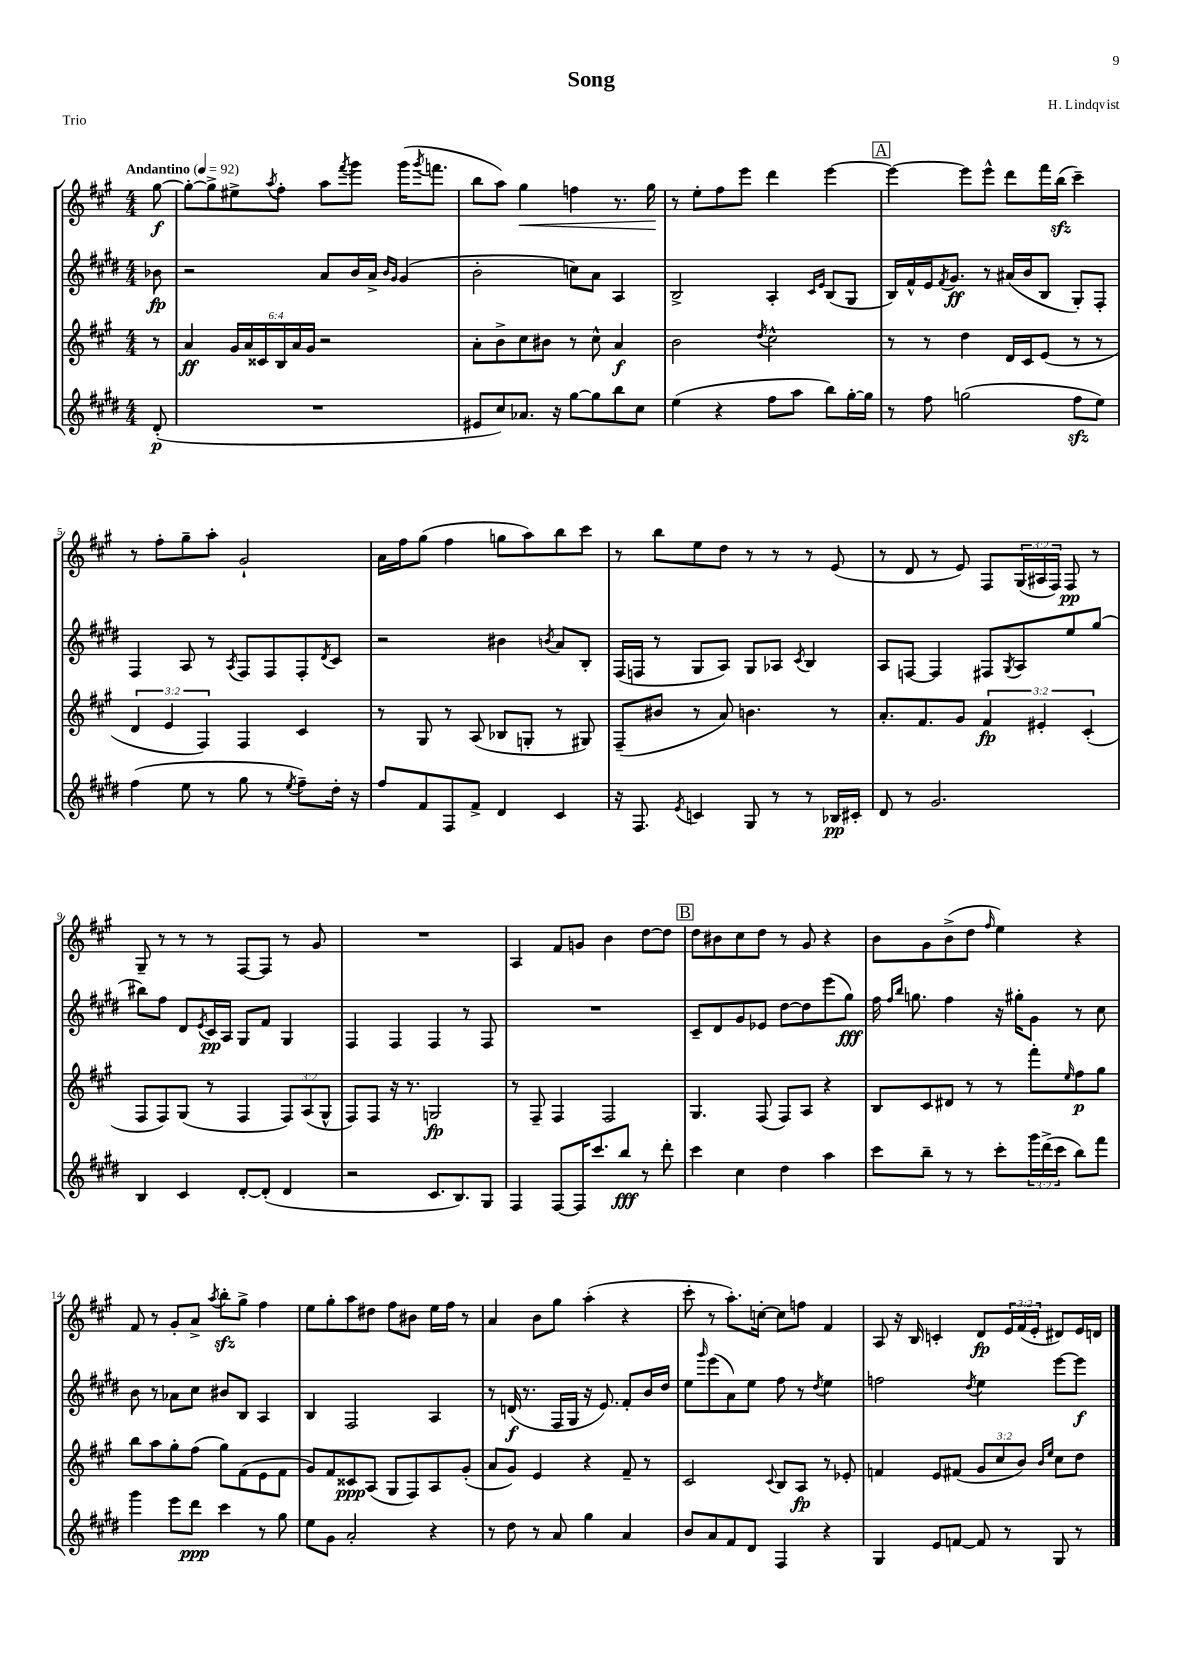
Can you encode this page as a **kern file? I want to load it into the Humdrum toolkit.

**kern	**kern	**kern	**kern
*staff4	*staff3	*staff2	*staff1
*clefG2	*clefG2	*clefG2	*clefG2
*k[f#c#g#d#]	*k[f#c#g#]	*k[f#c#g#d#]	*k[f#c#g#]
*M4/4	*M4/4	*M4/4	*M4/4
*MM92	*MM92	*MM92	*MM92
(8d#'	8r	8b-	[8gg#
=	=	=	=
1r	4a	2r	8gg#'_
.	.	.	8gg#^]
.	24g#	.	8ee#^
.	24a	.	.
.	24c##	.	.
.	.	.	8qaa
.	24B	.	8ff#'
.	24a	.	.
.	24g#	.	.
.	2r	8a	8aa
.	.	.	8qfff#
.	.	16b	8ggg#
.	.	16a^	.
.	.	16qqb	.
.	.	16qqg#	.
.	.	(4g#	(16ggg#
.	.	.	8qggg#
.	.	.	8.fff
=	=	=	=
8e#	8a'	2b'	8bb
8cc#)	8b^	.	8aa)
8.a-	8cc#	.	4gg#
.	8b#	.	.
16r	.	.	.
[8gg#	8r	8cc)	4ff
8gg#]	8cc#^^	8a	.
8bb	4a	4A	8.r
8cc#	.	.	.
.	.	.	16gg#
=	=	=	=
(4ee	2b	2B^	8r
.	.	.	8ee'
4r	.	.	8ff#
.	.	.	8eee
.	8qdd	.	.
8ff#	2cc#^^	4A'	4ddd
8aa	.	.	.
.	.	16qqc#	.
.	.	16qqe	.
8bb)	.	(8B	[4eee
[16gg#'	.	8G#	.
16gg#]	.	.	.
=	=	=	=
8r	8r	16B)	4eee_
.	.	16f#^^	.
8ff#	8r	16e	.
.	.	8qf#	.
.	.	8.g#	.
(2gg	4dd	.	8eee]
.	.	8r	8eee^^
.	16d	(16a#	8ddd
.	16c#	16b	.
.	(8e	8B	16fff#
.	.	.	(16bb
8ff#	8r	8G#')	4ccc#~)
8ee)	8r	8F#'	.
=	=	=	=
(4ff#	6d	4F#	8r
.	.	.	8ff#'
.	6e	.	.
8ee	.	8A	8gg#~
.	6F#)	.	.
8r	.	8r	8aa'
.	.	8qA	.
8gg#	4F#	8F#	2g#`
8r	.	8F#	.
8qee	.	.	.
8ff#~)	4c#	8F#'	.
.	.	8qd#	.
16dd#'	.	8c#	.
16r	.	.	.
=	=	=	=
8ff#	8r	2r	16a
.	.	.	16ff#
8f#	8G#	.	(8gg#
8F#	8r	.	4ff#
8f#^	(8A	.	.
4d#	8B-	4b#	8gg
.	8G'	.	8aa)
.	.	8qb	.
4c#	8r	8a	8bb
.	8G#)	8B'	8ccc#
=	=	=	=
16r	(8F#~	(16F#	8r
8.F#	.	16F	.
.	8b#	8r	8bb
8qe	.	.	.
4c	8r	8G#	8ee
.	8a)	8A)	8dd
8G#	4.b	8G#	8r
8r	.	8A-	8r
.	.	8qc#	.
8r	.	4B	8r
16B-	8r	.	(8e
16c#'	.	.	.
=	=	=	=
8d#	8.a'	8A	8r
8r	.	[8F	8d
.	8.f#	.	.
2.g#	.	4F]	8r
.	8g#	.	8e)
.	6f#	8F#	8F#
.	.	8qG#	.
.	.	8A	(24G#
.	6e#'	.	24A#
.	.	.	24F#)
.	.	8ee	8F#
.	(6c#'	.	.
.	.	(8gg#	8r
=	=	=	=
4B	8F#	8bb#)	8G#~
.	8F#)	8ff#	8r
4c#	(8G#	8d#	8r
.	.	8qe	.
.	8r	16c#	8r
.	.	16A	.
[8d#'	4F#	8G#	[8F#
(8d#']	.	8f#	8F#]
4d#	12F#)	4G#	8r
.	(12A	.	.
.	.	.	8g#
.	12G#^^	.	.
=	=	=	=
2r	8F#)	4F#	1r
.	8F#	.	.
.	16r	4F#	.
.	8.r	.	.
8.c#	2G	4F#	.
8.B)	.	.	.
.	.	8r	.
8G#	.	8F#	.
=	=	=	=
4F#	8r	1r	4A
.	8F#~	.	.
[8F#	4F#	.	8f#
16F#]	.	.	8g
8.ccc#	.	.	.
.	2F#	.	4b
8bb	.	.	.
8r	.	.	[8dd
8ddd#'	.	.	8dd]
=	=	=	=
4ccc#	4.G#	8c#~	8dd
.	.	8d#	8b#
4cc#	.	8g#	8cc#
.	(8F#	8e-	8dd
4dd#	8F#)	[8dd#	8r
.	8A	8dd#]	8g#
4aa	4r	(8eee	4r
.	.	8gg#)	.
=	=	=	=
8ccc#	8B	16ff#	8b
.	.	16qqff#	.
.	.	16qqbb	.
.	.	8.gg	.
8bb~	8c#	.	8g#
8r	8d#	4ff#	(8b^
8r	8r	.	8dd
.	.	.	16qqff#
8ccc#'	8r	16r	4ee)
.	.	16gg#'	.
24ggg#	8fff#'	8g#	.
(24ddd#^	.	.	.
24ccc#	.	.	.
.	16qqee	.	.
8bb)	8ff#	8r	4r
8fff#	8gg#	8cc#	.
=	=	=	=
4ggg#	8bb	8b	8f#
.	8aa	8r	8r
8eee	8gg#'	8a-	8g#'
8ddd#	(8ff#	8cc#	8a^
.	.	.	8qaa
4ccc#	8gg#)	8b#	8bb'
.	(8f#	8B	8gg#^
8r	8e	4A	4ff#
8gg#	8f#	.	.
=	=	=	=
8ee	8g#)	4B	8ee
8g#	8f#	.	8gg#'
2a'	8c##	2F#	8aa
.	(8A	.	8dd#
.	8G#	.	8ff#
.	8F#)	.	8b#
4r	8A	4A	16ee
.	.	.	16ff#
.	(8g#'	.	8r
=	=	=	=
8r	8a	8r	4a
8dd#	8g#)	(16d	.
.	.	8.r	.
8r	4e	.	8b
8a	.	16F#	8gg#
.	.	16G#	.
4gg#	4r	16r	(4aa'
.	.	8.e)	.
4a	8f#~	8f#'	4r
.	8r	16b	.
.	.	16dd#	.
=	=	=	=
8b	2c#	8ee	8ccc#'
.	.	16qqggg#	.
8a	.	(8eee	8r
8f#	.	8a)	8.aa')
8d#	.	8ee	.
.	.	.	[16cc'
.	8qqc#	.	.
4F#	8B	8ff#	8cc]
.	8A	8r	8ff
.	.	8qdd#	.
4r	8r	4ee	4f#
.	8e-'	.	.
=	=	=	=
4G#	4f	2ff	8A
.	.	.	16r
.	.	.	16B
8e	8e	.	4c'
[8f	(8f#	.	.
.	.	8qdd#	.
8f]	12g#	4ee	8d
.	12cc#	.	.
8r	.	.	24e
.	12b)	.	(24f#
.	.	.	24e'
.	16qqb	.	.
.	16qqee	.	.
8G#	8cc#	[8eee	8d#)
8r	8dd	8eee]	16e
.	.	.	16d
==	==	==	==
*-	*-	*-	*-
